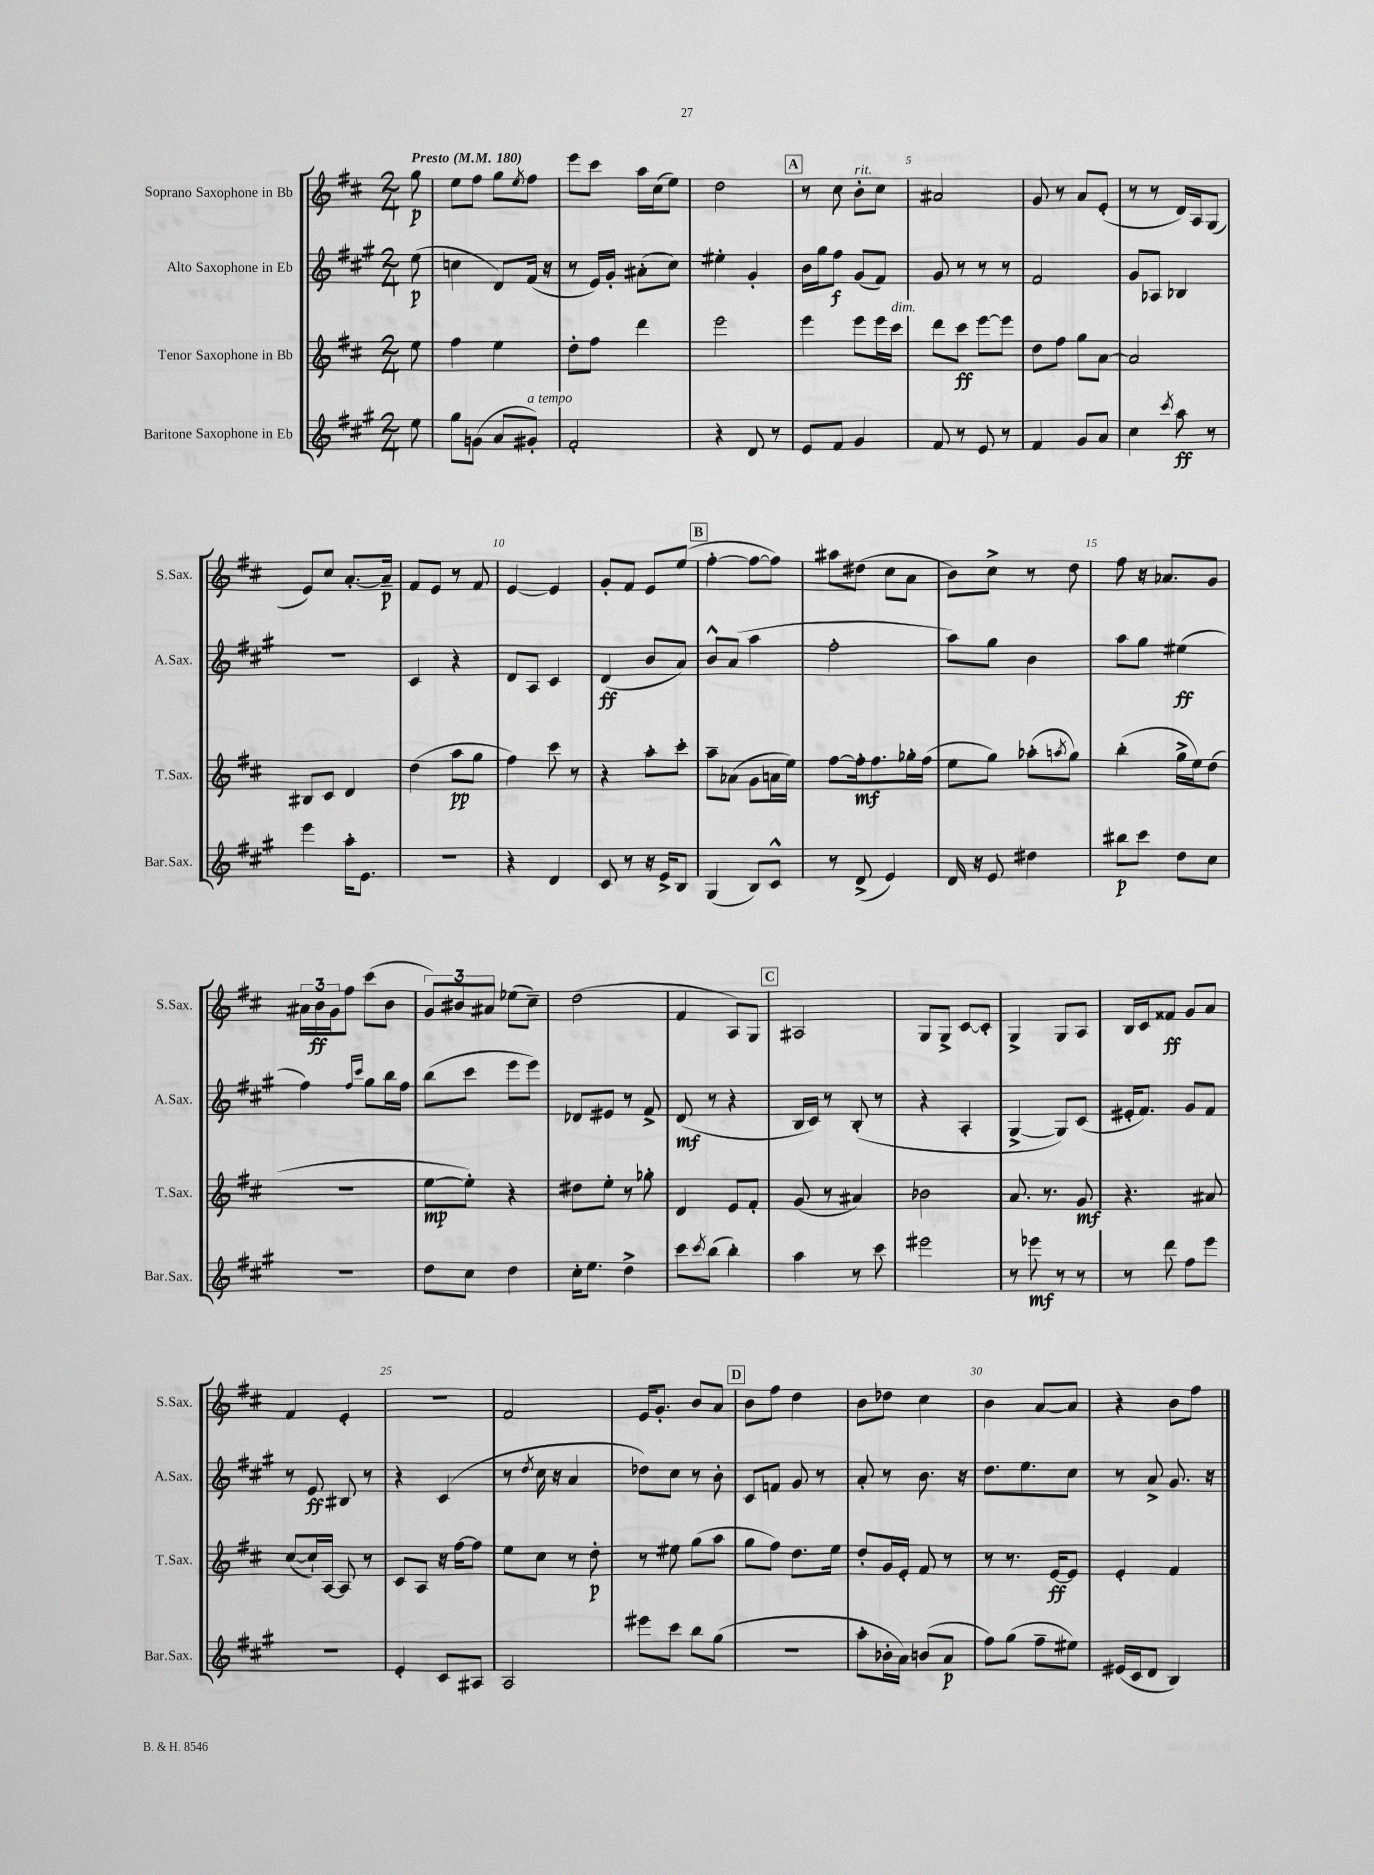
<<
\new StaffGroup <<
\new Staff = "s0" \with { instrumentName = "Soprano Saxophone in Bb" shortInstrumentName = "S.Sax." } {
    \clef treble \key d \major \numericTimeSignature \time 2/4 \partial 8 \tempo "Presto" 4 = 180
    g''8\p |
    e''8 fis''8 g''8 \acciaccatura { e''8 } fis''8 |
    e'''8 cis'''8 a''16 cis''16( e''8) |
    d''2 |
    \mark \markup { \box "A" } r8 cis''8 b'8-.^\markup { \italic "rit." } cis''8 |
    ais'2 |
    g'8 r8 a'8 e'8-.( |
    r8 r8 d'16) a16 g8( |
    e'8) cis''8 a'8.~-. a'16--\p |
    fis'8 e'8 r8 fis'8 |
    e'4~ e'4 |
    g'8-. fis'8 e'8 e''8( |
    \mark \markup { \box "B" } fis''4~-. fis''8~ fis''8) |
    ais''8 dis''8( cis''8 a'8 |
    b'8) cis''8-> r8 d''8 |
    fis''8 r16 aes'8. g'8 |
    \tuplet 3/2 { ais'16 b'16\ff g'16 } fis''8 cis'''8( b'8 |
    \tuplet 3/2 { g'8) bis'8 ais'8 } ees''8( cis''8--) |
    d''2( |
    fis'4 a8) g8 |
    \mark \markup { \box "C" } ais2 |
    g8 g8-> cis'8~ cis'8-. |
    g4-> g8 a8 |
    b16 cis'16 fisis'8\ff g'8 a'8 |
    fis'4 e'4-. |
    r2 |
    fis'2 |
    e'16 g'8.-. b'8 a'8 |
    \mark \markup { \box "D" } b'8 fis''8 d''4 |
    b'8 des''8 cis''4 |
    b'4 a'8~ a'8 |
    r4 b'8 fis''8 \bar "|." |
}
\new Staff = "s1" \with { instrumentName = "Alto Saxophone in Eb" shortInstrumentName = "A.Sax." } {
    \clef treble \key a \major \numericTimeSignature \time 2/4 \partial 8
    e''8\p( |
    c''4 d'8) fis'16( r16 |
    r8 e'16) gis'16-. ais'8-.( cis''8) |
    eis''4-. gis'4-. |
    \mark \markup { \box "A" } b'16 gis''16 fis''8\f gis'8( fis'8) |
    gis'8 r8 r8 r8 |
    fis'2 |
    gis'8 aes8 bes4 |
    R2 |
    cis'4 r4 |
    d'8 a8 cis'4 |
    d'4\ff( b'8 a'8) |
    \mark \markup { \box "B" } b'8-^ a'8( a''4 |
    fis''2-. |
    a''8) gis''8 b'4 |
    a''8 gis''8 eis''4\ff( |
    fis''4) \grace { fis''16 cis'''16 } gis''8 b''16 fis''16 |
    b''8( cis'''8 e'''8 e'''8) |
    des'8 eis'8 r8 fis'8-> |
    d'8\mf( r8 r4 |
    \mark \markup { \box "C" } b16 cis'16) r8 b8-.( r8 |
    r4 a4-. |
    gis4~-> gis8) cis'8( |
    eis'16-. fis'8.) gis'8 fis'8 |
    r8 e'8\ff bis8 r8 |
    r4 cis'4( |
    r8 \acciaccatura { d''8 } cis''16 r16 a'4 |
    des''8) cis''8 r8 b'8-. |
    \mark \markup { \box "D" } cis'8 f'8 gis'8 r8 |
    a'8-. r8 b'8. r16 |
    d''8. e''8. cis''8 |
    r8 a'8-> gis'8. r16 \bar "|." |
}
\new Staff = "s2" \with { instrumentName = "Tenor Saxophone in Bb" shortInstrumentName = "T.Sax." } {
    \clef treble \key d \major \numericTimeSignature \time 2/4 \partial 8
    e''8 |
    fis''4 e''4 |
    d''8-. fis''8 d'''4 |
    e'''2 |
    \mark \markup { \box "A" } e'''4 e'''8 e'''16 cis'''16^\markup { \italic "dim." } |
    d'''8 cis'''8\ff e'''8~ e'''8 |
    d''8 fis''8 g''8 a'8~ |
    a'2 |
    bis8 cis'8 d'4 |
    d''4( a''8\pp g''8 |
    fis''4) cis'''8 r8 |
    r4 a''8-. cis'''8-. |
    \mark \markup { \box "B" } a''8-- aes'8( g'8 a'16 e''16) |
    fis''8~ fis''16-.\mf fis''8. ges''16-. fis''16( |
    e''8 g''8) aes''8-.( \acciaccatura { a''8 } g''8) |
    b''4-.( g''16-> e''16) d''8( |
    r2 |
    e''8~\mp e''8-.) r4 |
    dis''8 e''8-. r8 ges''8-. |
    d'4 e'8 fis'8-. |
    \mark \markup { \box "C" } g'8( r8 ais'4) |
    bes'2 |
    a'8. r8. g'8\mf |
    r4. ais'8 |
    cis''8~( cis''16-!) a16~ a8 r8 |
    cis'8 a8 r16 fis''16~ fis''8 |
    e''8 cis''8 r8 d''8-.\p |
    r8 eis''8 g''8( a''8 |
    \mark \markup { \box "D" } g''8 fis''8) d''8. e''16 |
    d''8-. g'16 e'16-. fis'8 r8 |
    r8 r8. e'16~\ff e'8 |
    e'4-. fis'4 \bar "|." |
}
\new Staff = "s3" \with { instrumentName = "Baritone Saxophone in Eb" shortInstrumentName = "Bar.Sax." } {
    \clef treble \key a \major \numericTimeSignature \time 2/4 \partial 8
    e''8 |
    gis''8 g'8( a'8 gis'8-.^\markup { \italic "a tempo" }) |
    fis'2-. |
    r4 d'8 r8 |
    \mark \markup { \box "A" } e'8 fis'8 gis'4 |
    fis'8 r8 e'8 r8 |
    fis'4 gis'8 a'8 |
    cis''4 \acciaccatura { cis'''8 } a''8\ff r8 |
    e'''4 a''16-. e'8. |
    r2 |
    r4 d'4 |
    cis'8 r8 r16 e'16-> b8 |
    \mark \markup { \box "B" } gis4( b8) cis'8-^ |
    r8 d'8->( e'4) |
    d'16 r16 e'8 dis''4 |
    bis''8\p cis'''8 d''8 cis''8 |
    r2 |
    d''8 cis''8 d''4 |
    cis''16-. e''8. d''4-> |
    cis'''8 \acciaccatura { cis'''8 } b''8( b''4-.) |
    \mark \markup { \box "C" } a''4 r8 cis'''8 |
    eis'''2 |
    r8 ees'''8\mf r8 r8 |
    r8 d'''8 fis''8 e'''8 |
    R2 |
    e'4-. cis'8 ais8 |
    a2 |
    eis'''8 cis'''8 b''8 gis''8( |
    \mark \markup { \box "D" } R2 |
    a''8-. bes'16-. a'16) b'8( a'8\p |
    fis''8) gis''8( fis''8-- eis''8) |
    eis'16( cis'16 d'8 b4) \bar "|." |
}
>>
>>
\layout { \context { \Score \override BarNumber.break-visibility = ##(#f #t #t) barNumberVisibility = #(every-nth-bar-number-visible 5) } }
